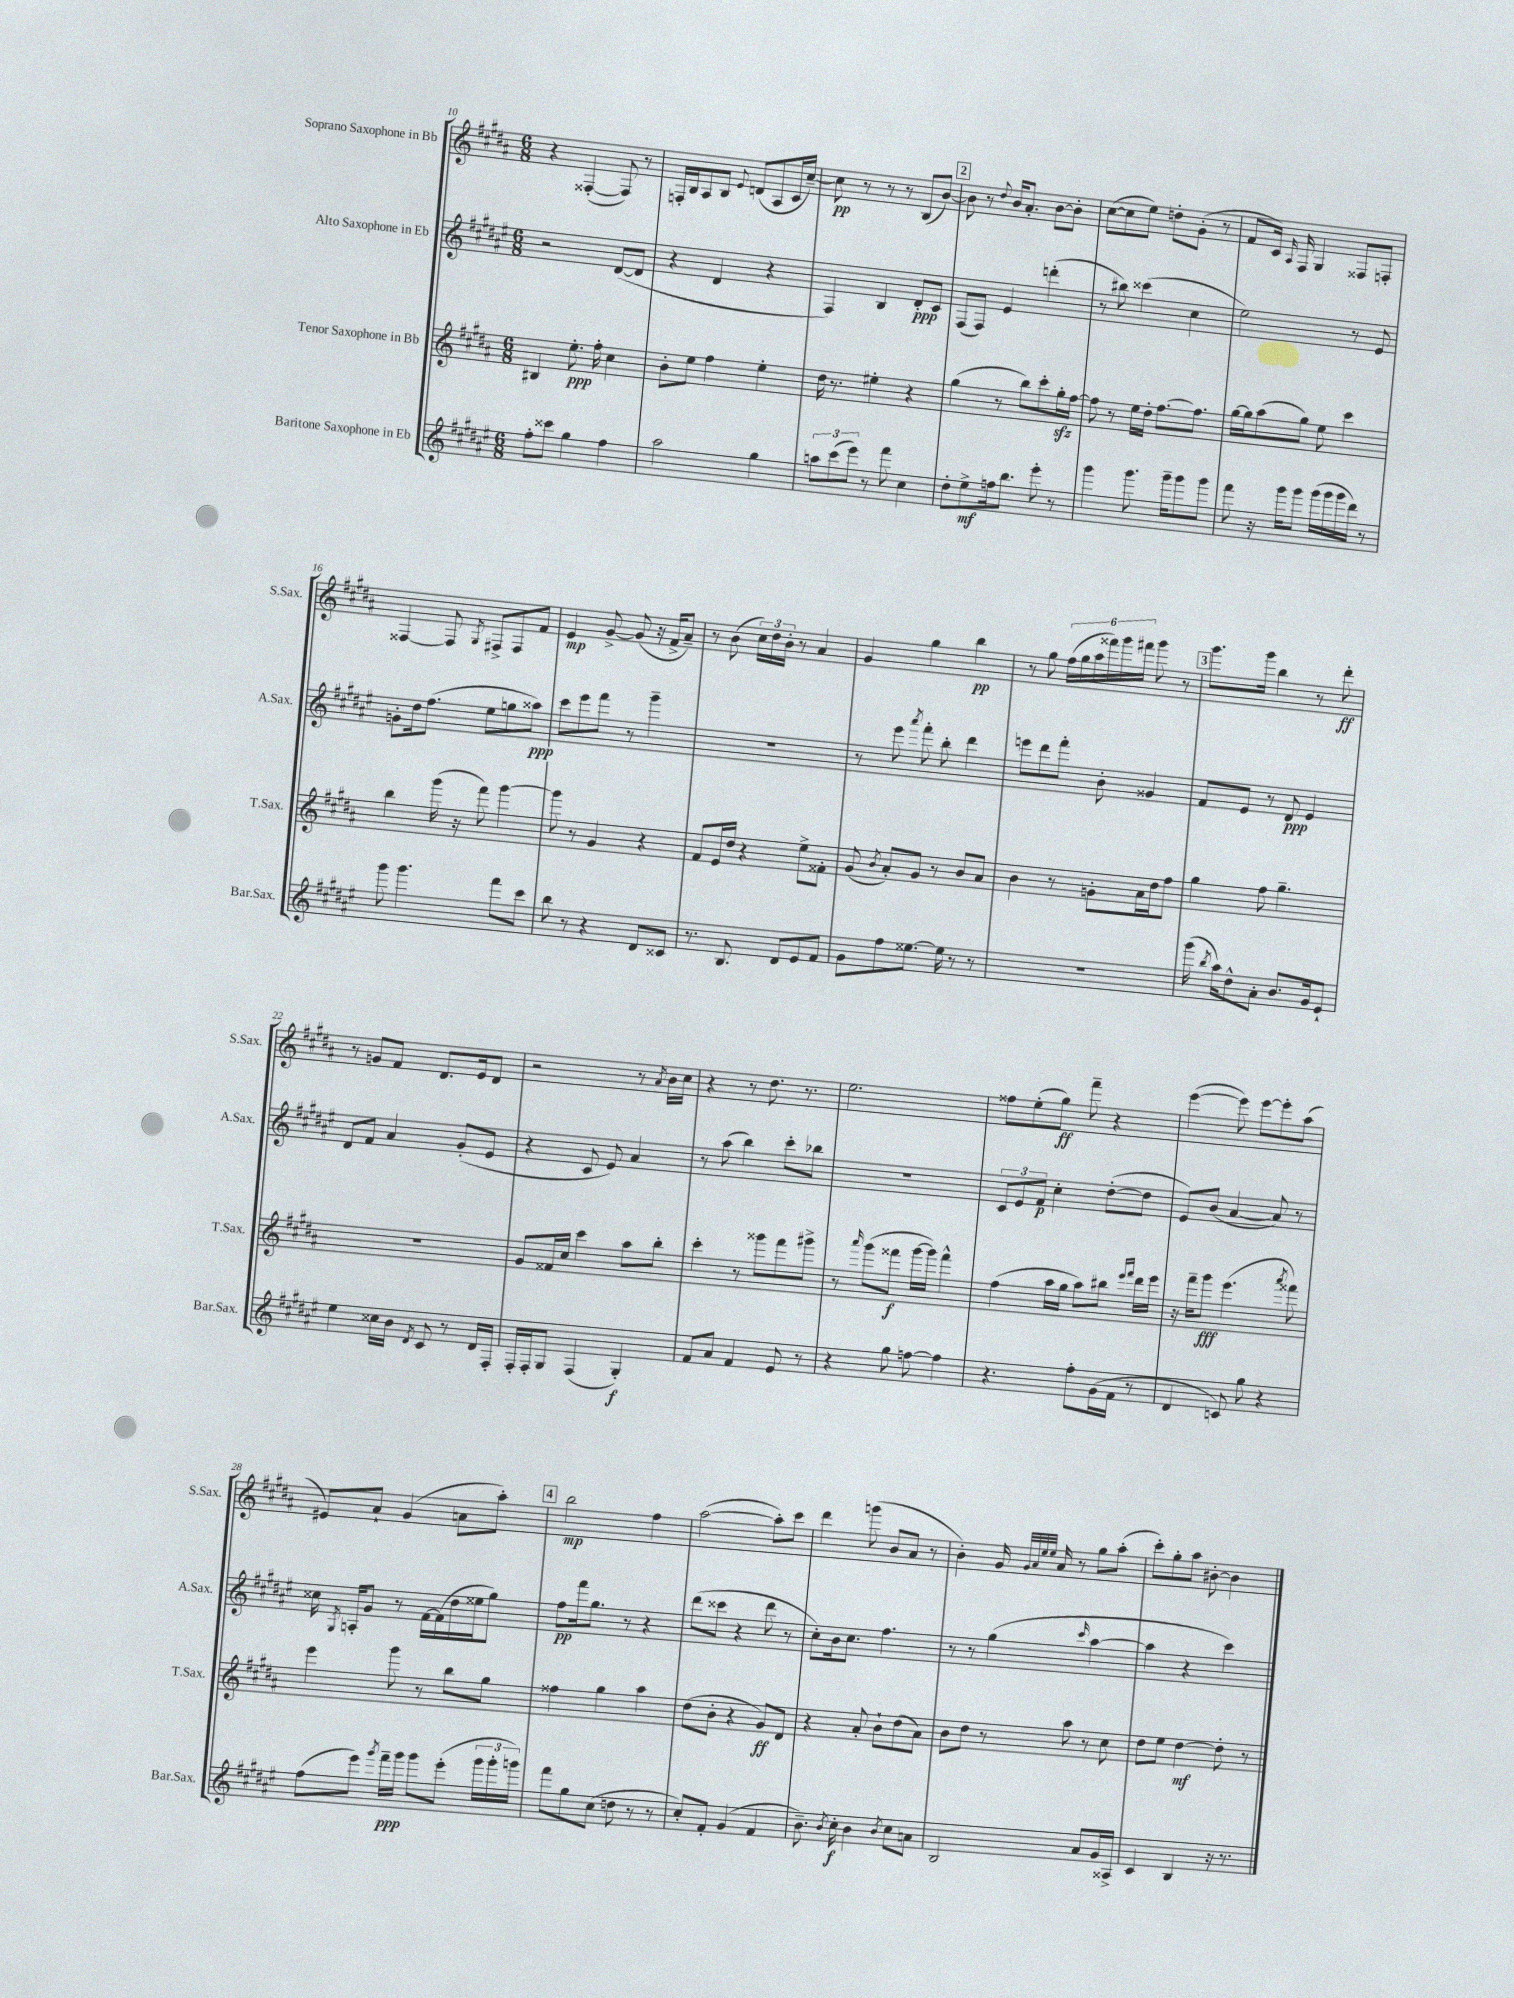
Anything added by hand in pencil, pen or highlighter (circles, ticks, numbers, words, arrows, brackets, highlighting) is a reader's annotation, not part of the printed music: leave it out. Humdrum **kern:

**kern	**kern	**kern	**kern
*staff4	*staff3	*staff2	*staff1
*clefG2	*clefG2	*clefG2	*clefG2
*k[f#c#g#d#a#e#]	*k[f#c#g#d#a#]	*k[f#c#g#d#a#e#]	*k[f#c#g#d#a#]
*M6/8	*M6/8	*M6/8	*M6/8
8ff#'	4B#	2r	4r
8ccc##	.	.	.
4gg#	8.ee'	.	([4F##'
.	16ff#'	.	.
4ff#	4cc#	([8d#	8F##])
.	.	8d#]	8r
=	=	=	=
2aa#	8b'	4r	16F'
.	.	.	16B
.	8ee	.	8A#
.	4ff#	4d#	8B
.	.	.	8qqe
.	.	.	(8d
4gg#	4ee'	4r	8A#
.	.	.	16c#
.	.	.	[16cc#~)
=	=	=	=
12aa	16dd#	4F#)	8cc#]
.	8.r	.	.
(12ccc#	.	.	.
.	.	.	8r
12eee#)	.	.	.
8r	4ee#'	4B	8r
8fff#	.	.	8r
4cc#	4r	8d#'	(8B
.	.	8c#	[8b)
=	=	=	=
8dd#'	(4gg#	(8F#	8b]
8ee#^	.	8F#)	8r
.	.	.	8qqdd#
16ff	8r	4e#	16b
8.bb	.	.	8.a#'
.	8bb)	.	.
8eee#'	8ccc#'	(4ddd'	[8b
8r	16gg#'	.	8b']
.	[16ff#	.	.
=	=	=	=
4ggg#	8ff#]	8r	([8cc#
.	8r	8bb#)	8cc#]
8.ggg#	16ee	(4ccc##	8ee)
.	16dd#'	.	.
.	[8.ff#	.	8dd'
16ggg#~	.	.	.
8ggg#	.	4cc#	(8g#'
.	8.ff#]	.	.
8ggg#	.	.	8r
=	=	=	=
8fff#	[16gg#	2ee#)	8f#
.	16gg#]	.	.
16r	(8aa#	.	16c#)
.	.	.	16qqA#
16ggg#	.	.	16F#
8ggg#	8gg#)	.	4G#
(16ggg#	8ee	.	.
16ggg#	.	.	.
16ggg#	4ccc#	8r	8F##
16ddd#)	.	.	.
8r	.	8e#	8F'
=	=	=	=
8ggg#	4bb	8g'	[4F##
4.ggg#	.	16dd#	.
.	.	(8.ff#	.
.	(16ggg#	.	8F##]
.	16r	.	.
.	.	.	8qG#
.	8fff#)	8ee#	8F#^
8fff#	[4ggg#	8gg	8F#
8ccc#	.	8aa##)	8f#
=	=	=	=
8bb	8ggg#]	8ccc#	4e
8r	8r	8eee#	.
4r	4g#	8fff#	[8g#^
.	.	8r	(8g#]
8d#	4r	4ggg#~	16r
.	.	.	16f#^
8c##	.	.	8a#~)
=	=	=	=
8.r	8f#	2.r	8r
.	16e	.	(8b
8.B	16dd#	.	.
.	4r	.	24cc#)
.	.	.	24dd#
.	.	.	24b'
8d#	.	.	8r
8e#	8ee^	.	4a#
8f#	8f##'	.	.
=	=	=	=
8g#	(8g#	8r	4g#
.	8qb	.	.
8ff#	8a#')	8eee#	.
.	.	8qaaa#	.
[8.ee##	8g#	8fff#'	4gg#
.	8r	8bb'	.
16ee##]	.	.	.
8r	8b	4ddd#	4bb
8r	8a#	.	.
=	=	=	=
2.r	4b	8eee	8r
.	.	8ddd#	8gg#
.	8r	8fff#'	(24ff#
.	.	.	24gg#
.	.	.	24aa#
.	8g'	8b'	24fff##)
.	.	.	24ggg#
.	.	.	24fff#
.	16a#	4g##	8ggg#
.	16dd#	.	.
.	8ff#	.	8r
=	=	=	=
(16ggg#	4gg#	8f#	8.ggg#
8qbb	.	.	.
16aa#)	.	.	.
8dd#^^	.	8e#	.
.	.	.	16ggg#
8a#'	8ff#	8r	4bb
8.b	4.gg#~	8d#	.
.	.	4e#	8r
16g#	.	.	.
8e#`	.	.	8ddd#'
=	=	=	=
4ee#	2.r	8d#	8r
.	.	8f#	8g
16cc##	.	4a#	8f#
16b	.	.	.
8qd#	.	.	.
8c#	.	.	8.d#
8r	.	(8g#'	.
.	.	.	16e
16d#	.	8e#	8d#
16F#'	.	.	.
=	=	=	=
16F#'	8g#	4r	2r
16F#'	.	.	.
8G#	16f##	.	.
.	16cc#	.	.
(4F#	4ccc#	8c#	.
.	.	8e#)	.
4G#')	8aa#	4a#	8r
.	.	.	8qa#
.	8bb'	.	16b
.	.	.	16cc#
=	=	=	=
8f#	4ccc#'	8r	4r
8a#	.	(8aa#	.
4f#	8r	4bb)	8r
.	8ggg##	.	8.dd#
8e#	8fff#	8ccc#'	.
.	.	.	8.r
8r	8ggg#^	8bb-	.
=	=	=	=
4r	8r	2.r	2.ee
.	16qqaaa#	.	.
.	(8ggg#	.	.
8gg#	8fff##	.	.
[8ff	[16ggg#	.	.
.	16ggg#])	.	.
4ff]	4fff##^^	.	.
=	=	=	=
4.r	(4ff#	12c#	8ff##
.	.	12e#	.
.	.	.	(8ee'
.	.	12f#	.
.	16aa#	4cc#'	8gg#)
.	16gg#	.	.
8ff#'	8aa#)	.	8fff#~
(16g#	8bb#	([8dd#'	4r
16f#	.	.	.
.	16qqeee	.	.
.	16qqfff#	.	.
8r	16ddd#	8dd#]	.
.	16eee	.	.
=	=	=	=
4d#	16r	8e#)	([4eee
.	16fff#~	.	.
.	8ggg#	(8b	.
8c)	(4.eee	[4a#	8eee])
8gg#	.	.	[8eee
4r	.	8a#])	8eee']
.	8qaaa#	.	.
.	8fff##)	8r	(8aa#
=	=	=	=
(8ff#	4eee	16cc##	8e#)
.	.	8qG#	.
.	.	16A'	.
8eee#)	.	8g#	8a#`
8qggg#	.	.	.
16fff#~	8ggg#	8r	(4g#
16ggg#	.	.	.
8ggg#	8r	[16f#	.
.	.	(16f#]	.
(8eee#'	8bb	16dd#	8a
.	.	16ee##	.
24ggg#	8gg#	8gg#)	8aa#')
24ggg#'	.	.	.
24ggg)	.	.	.
=	=	=	=
8fff#	4ff##	8ff#	2bb
8gg#	.	16fff#	.
.	.	8.gg#	.
(8cc#	4gg#	.	.
8dd	.	8r	.
8r	4aa#	4r	4ff#
8r	.	.	.
=	=	=	=
8cc#')	(8dd#	(8ddd#	([2aa#
8f#'	8b'	8ccc##	.
(4g#	4r	4r	.
4f#	8g#)	8ddd#	8aa#'])
.	8d#	8r	8ccc#
=	=	=	=
8.b~)	4r	8cc#')	4ddd#
.	.	16b	.
8qb	.	.	.
16cc#'	.	8.cc#	.
4b	8a#'	.	(8ggg
.	8b`	4.ff#	8b
8qb	.	.	.
8cc#	(8dd#	.	8a#
8a	8a#)	.	8r
=	=	=	=
2B	8b	8r	4b')
.	8dd#	8r	.
.	8r	(4gg#	16g#
.	.	.	32qqg#
.	.	.	32qqa#
.	.	.	32qqee
.	.	.	32qqee
.	.	.	16a#
.	8aa#	.	8r
.	.	16qqccc#	.
8a#	8r	[4aa#	8gg#
16g#	8cc#	.	(8aa#'
16A##^	.	.	.
=	=	=	=
4c#	8dd#	4aa#]	8ccc#')
.	8ee	.	8gg#'
4B	[4dd#	4r	8aa#
.	.	.	[8b#'
16r	8dd#']	4ccc#)	4b#]
8.r	.	.	.
.	8r	.	.
==	==	==	==
*-	*-	*-	*-
